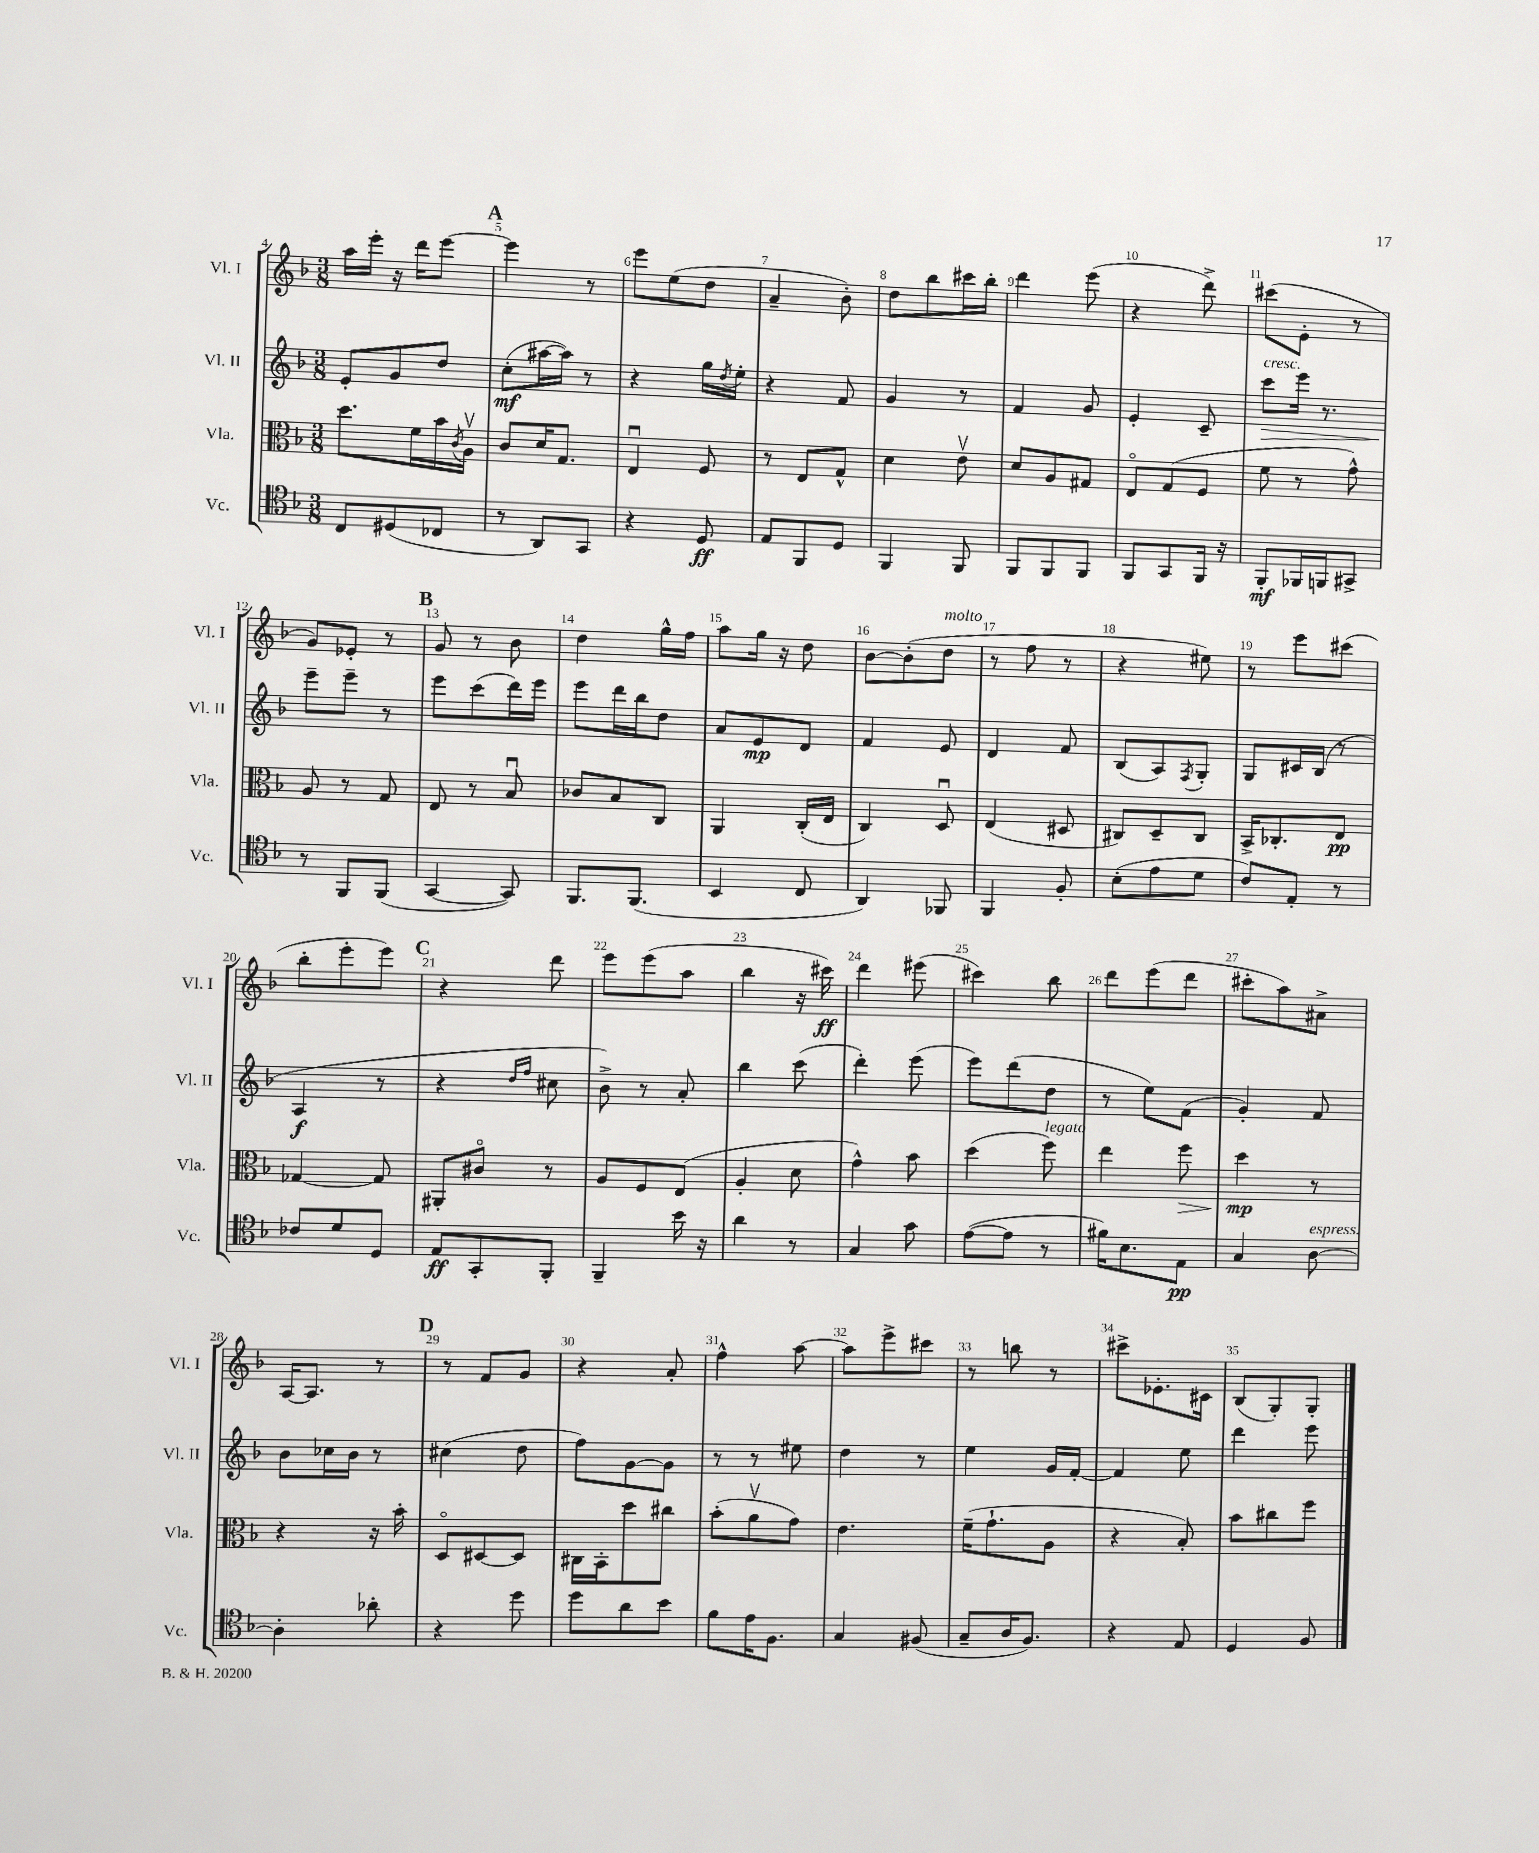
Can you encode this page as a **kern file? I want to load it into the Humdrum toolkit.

**kern	**kern	**kern	**kern
*staff4	*staff3	*staff2	*staff1
*clefC4	*clefC3	*clefG2	*clefG2
*k[b-]	*k[b-]	*k[b-]	*k[b-]
*M3/8	*M3/8	*M3/8	*M3/8
8C	8.dd	8e'	16aa
.	.	.	16eee'
(8D#	.	8g	16r
.	16f	.	16ddd
8C-	16b-	8dd	[8eee
.	8qc	.	.
.	16Av	.	.
=	=	=	=
8r	8c	(8cc'	4eee]
8AA)	16d	[16aa#	.
.	8.G	16aa#])	.
8GG	.	8r	8r
=	=	=	=
4r	4Eu	4r	8eee
.	.	.	(8ee
8D	8F	16gg	8dd
.	.	8qdd	.
.	.	16ee'	.
=	=	=	=
8E	8r	4r	4a~
8FF	8E	.	.
8D	8G^^	8f	8b-')
=	=	=	=
4FF	4d	4g	8dd
.	.	.	8bb-
8FF	8ev	8r	16ccc#
.	.	.	16bb-'
=	=	=	=
8FF	8d	4f	4ddd
8FF	8A	.	.
8FF	8G#	8g	(8eee
=	=	=	=
8FF	8Eo	4e'	4r
8GG	(8G	.	.
16FF	8F	8c~	8ddd^)
16r	.	.	.
=	=	=	=
8FF'	8f	8ccc	(8ccc#
16FF-	8r	16eee	8e'
16FF	.	8.r	.
8GG#^	8g^^)	.	8r
=	=	=	=
8r	8A	8eee~	8g)
8FF	8r	8eee~	8e-'
(8FF	8G	8r	8r
=	=	=	=
[4GG	8E	8eee	8g
.	8r	(8ccc	8r
8GG])	8B-u	16ddd)	8b-
.	.	16eee	.
=	=	=	=
8.FF	8c-	8eee	4dd
.	8B-	16ddd	.
(8.FF	.	16bb-	.
.	8C	8dd	16gg^^
.	.	.	16ff
=	=	=	=
4BB-	4AA	8a	8aa
.	.	8e	16gg
.	.	.	16r
8C	(16C'	8d	8dd
.	16E	.	.
=	=	=	=
4AA)	4C)	4f	[8b-
.	.	.	(8b-']
8FF-	8Du	8e	8dd
=	=	=	=
4FF	(4E	4d	8r
.	.	.	8ff
8F'	8D#	8f	8r
=	=	=	=
(8B-'	8C#)	(8B-	4r
8e	8D~	8A)	.
.	.	8qF	.
8d	8C#	8G'	8ee#)
=	=	=	=
8c)	16BB-^	8G	8r
.	8.C-'	.	.
8E'	.	16c#	8eee
.	.	(16B-	.
8r	8E	8r	(8ccc#
=	=	=	=
8c-	[4G-	4A	8bb-'
8d	.	.	8eee'
8D	8G-]	8r	8eee)
=	=	=	=
8E	8AA#'	4r	4r
8GG'	8c#o	.	.
.	.	16qqdd	.
.	.	16qqff	.
8FF'	8r	8cc#	8ddd
=	=	=	=
4FF~	8A	8b-^)	8eee
.	8F	8r	(8eee
16b-	(8E	8a'	8aa
16r	.	.	.
=	=	=	=
4a	4A'	4bb-	4bb-
8r	8d	(8ccc	16r
.	.	.	16ccc#)
=	=	=	=
4G	4g^^)	4ddd')	4ddd
8g	8b-	(8eee	(8eee#
=	=	=	=
([8e	(4dd	8eee)	4ccc#)
8e]	.	(8ddd	.
8r	8ff)	8dd	8bb-
=	=	=	=
16f#)	4ee	8r	8ddd
8.B-	.	.	.
.	.	8ee)	(8eee
8E	8ff	(8f	8ddd
=	=	=	=
4G	4dd	4g')	8ccc#'
.	.	.	8aa)
[8A	8r	8f	8a#^
=	=	=	=
4A']	4r	8b-	[16A
.	.	.	8.A]
.	.	16cc-	.
.	.	16b-	.
8a-'	16r	8r	8r
.	16b-'	.	.
=	=	=	=
4r	8Do	(4cc#	8r
.	[8D#	.	8f
8dd	8D#]	8dd	8g
=	=	=	=
8dd	16C#	8ff)	4r
.	16BB-'	.	.
8a	8dd	[8g	.
8b-	8cc#	8g]	8a'
=	=	=	=
8f	(8b-'	8r	4ff^^
16e	8av	8r	.
8.F	.	.	.
.	8g)	8ee#	[8aa
=	=	=	=
4G	4.e	4dd	8aa]
.	.	.	8eee^
(8F#	.	8r	8ccc#
=	=	=	=
8G~	(16f~	4ee	8r
.	8.g`	.	.
16A	.	.	8bb
8.F)	.	.	.
.	8A	16g	8r
.	.	[16f'	.
=	=	=	=
4r	4r	4f]	8ccc#^
.	.	.	8.e-'
8E	8B-')	8ee	.
.	.	.	16c#
=	=	=	=
4D	8b-	4ddd	(8B-
.	8cc#	.	8G')
8F	8ff	8eee	8G'
==	==	==	==
*-	*-	*-	*-
